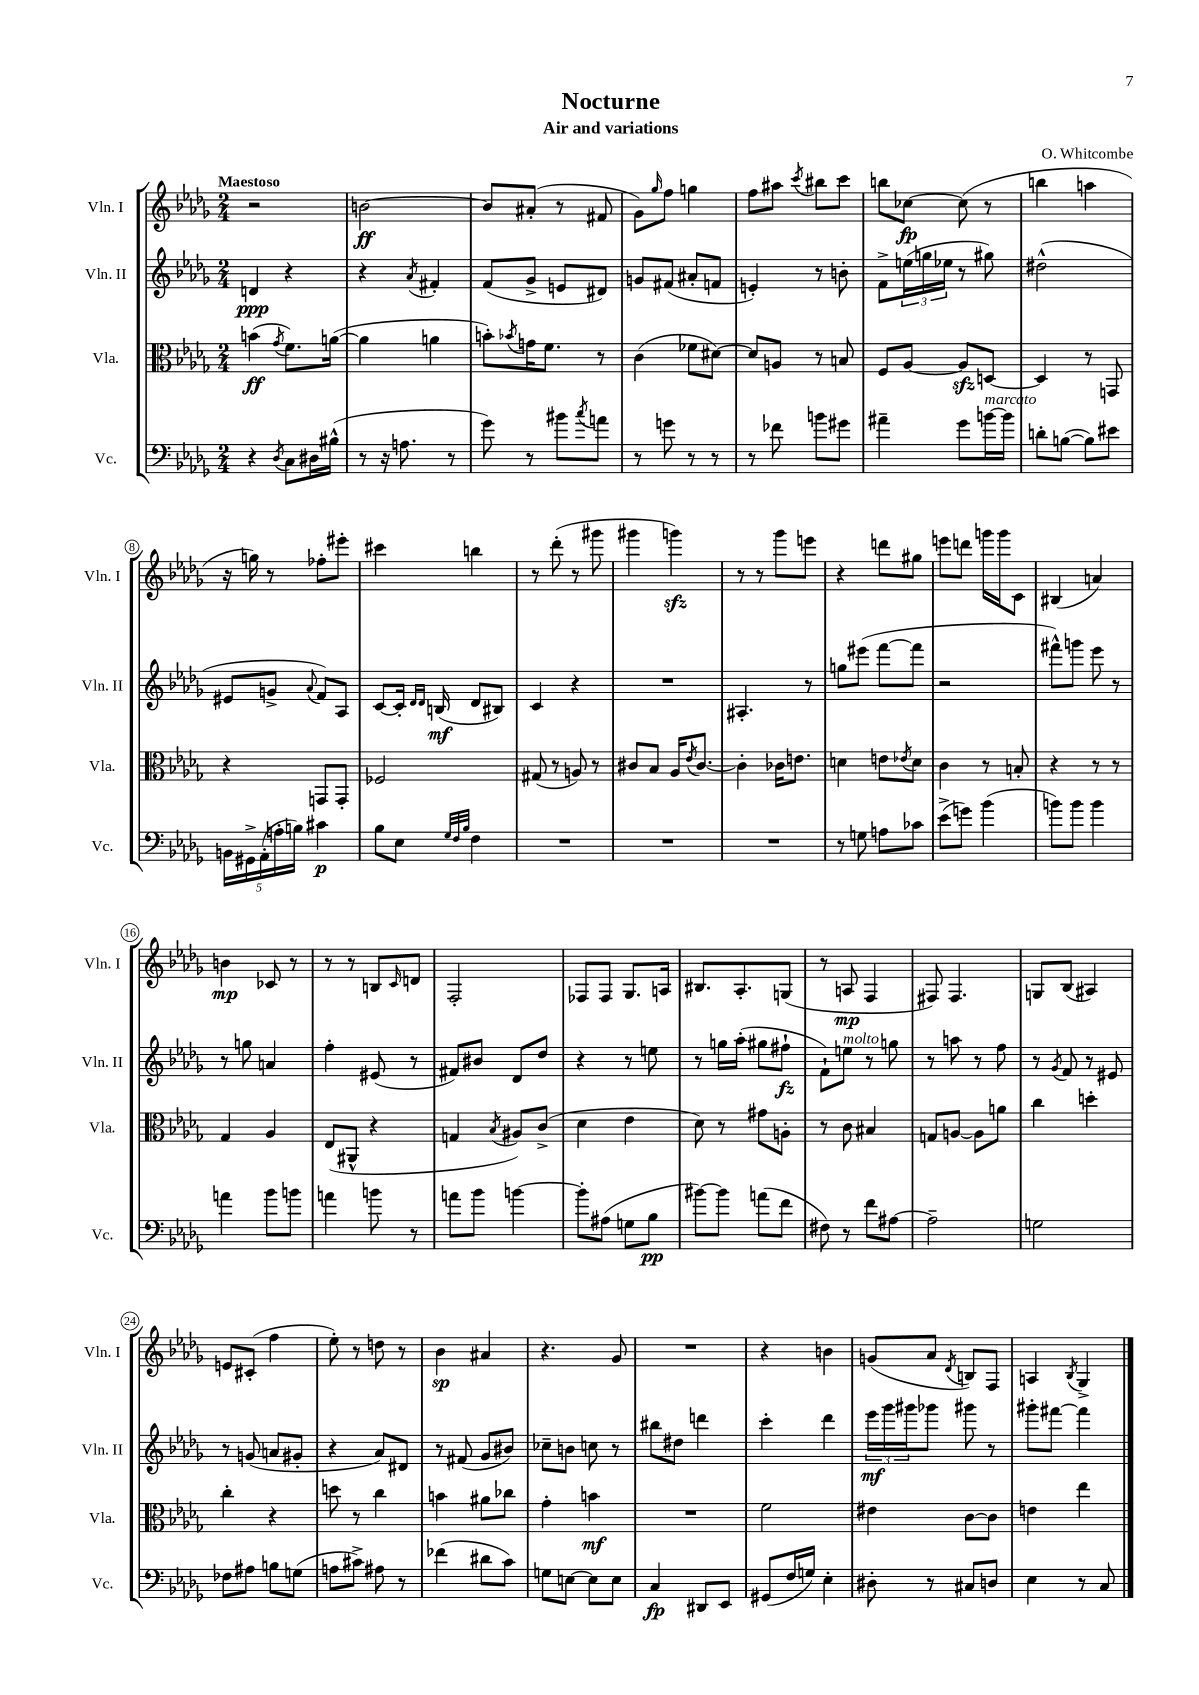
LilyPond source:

\header { title = "Nocturne" composer = "O. Whitcombe" subtitle = "Air and variations" }
<<
\new StaffGroup <<
\new Staff = "s0" \with { instrumentName = "Vln. I" shortInstrumentName = "Vln. I" } {
    \clef treble \key des \major \numericTimeSignature \time 2/4 \tempo "Maestoso"
    r2 |
    b'2~\ff |
    b'8 ais'8-.( r8 fis'8 |
    ges'8) \grace { ges''16 } f''8 g''4 |
    f''8 ais''8 \acciaccatura { c'''8 } bis''8 c'''8 |
    b''8 ces''8~\fp ces''8( r8 |
    b''4 a''4 |
    r16 g''16) r8 fes''8-. eis'''8-. |
    cis'''4 b''4 |
    r8 des'''8-.( r8 gis'''8 |
    gis'''4 g'''4\sfz) |
    r8 r8 ges'''8 e'''8 |
    r4 d'''8 gis''8 |
    e'''8 d'''8 g'''16 g'''16 c'8 |
    bis4( a'4) |
    b'4\mp ces'8 r8 |
    r8 r8 b8 \grace { c'16 } d'8 |
    f2-. |
    fes8 fes8 ges8. a16 |
    bis8. aes8.-. g8( |
    r8 a8\mp f4 |
    fis8) fis4. |
    g8 bes8( ais4) |
    e'8 cis'8-.( f''4 |
    ees''8-.) r8 d''8 r8 |
    bes'4\sp ais'4 |
    r4. ges'8 |
    R2 |
    r4 b'4 |
    g'8( aes'8 \acciaccatura { des'8 } b8) f8 |
    a4 \acciaccatura { bes8 } ges4-> \bar "|." |
}
\new Staff = "s1" \with { instrumentName = "Vln. II" shortInstrumentName = "Vln. II" } {
    \clef treble \key des \major \numericTimeSignature \time 2/4
    d'4\ppp r4 |
    r4 \acciaccatura { aes'8 } fis'4-. |
    f'8( ges'8-> e'8 dis'8) |
    g'8 fis'8( ais'8-. f'8 |
    e'4-.) r8 b'8-. |
    f'8-> \tuplet 3/2 { e''16( g''16 ees''16 } r8 gis''8) |
    dis''2-^( |
    eis'8 g'8-> \appoggiatura { aes'8 } f'8) aes8 |
    c'8~ c'16-. \grace { des'16 des'16 } b16\mf( des'8 bis8) |
    c'4 r4 |
    R2 |
    ais4.-. r8 |
    g''8 eis'''8( f'''8~ f'''8 |
    r2 |
    fis'''8-^) g'''8 ees'''8 r8 |
    r8 g''8 a'4 |
    f''4-. eis'8( r8 |
    fis'8) bis'8 des'8 des''8 |
    r4 r8 e''8 |
    r8 g''16 aes''16-.( gis''8 fis''8-!\fz |
    f'8-!) e''8^\markup { \italic "molto" } r8 g''8 |
    r8 a''8 r8 f''8 |
    r8 \acciaccatura { ges'8 } f'8 r8 eis'8 |
    r8 g'8( a'8 gis'8-. |
    r4 aes'8) dis'8 |
    r8 fis'8( ges'8 bis'8) |
    ces''8-- b'8 c''8 r8 |
    bis''8 dis''8 d'''4 |
    c'''4-. des'''4 |
    \tuplet 3/2 { ees'''16\mf ges'''16 gis'''16 } ges'''8 gis'''8 r8 |
    gis'''8-. fis'''8~ fis'''4 \bar "|." |
}
\new Staff = "s2" \with { instrumentName = "Vla." shortInstrumentName = "Vla." } {
    \clef alto \key des \major \numericTimeSignature \time 2/4
    b'4\ff( \acciaccatura { ges'8 } f'8.) a'16~( |
    a'4 a'4 |
    b'8-.) \acciaccatura { bes'8 } g'16 f'8. r8 |
    c'4( fes'8 dis'8~) |
    dis'8 a8 r8 b8 |
    f8 aes8~ aes8\sfz d8~ |
    d4 r8 g,8 |
    r4 g,8 g,8-. |
    fes2 |
    gis8( r8 a8) r8 |
    cis'8 bes8 aes16 \acciaccatura { ees'8 } cis'8.~ |
    cis'4-. ces'16 e'8. |
    d'4 e'8 \acciaccatura { ees'8 } d'8 |
    c'4 r8 b8-. |
    r4 r8 r8 |
    ges4 aes4 |
    ees8( ais,8-^ r4 |
    g4 \acciaccatura { bes8 } ais8) c'8->( |
    des'4 ees'4 |
    des'8) r8 gis'8 a8-. |
    r8 c'8 bis4 |
    g8 a8~ a8 a'8 |
    c''4 d''4-. |
    c''4-. r4 |
    d''8 r8 c''4 |
    b'4 ais'8 ces''8 |
    ges'4-. b'4\mf |
    R2 |
    f'2 |
    eis'4 c'8~ c'8 |
    e'4 ees''4 \bar "|." |
}
\new Staff = "s3" \with { instrumentName = "Vc." shortInstrumentName = "Vc." } {
    \clef bass \key des \major \numericTimeSignature \time 2/4
    r4 \acciaccatura { des8 } c8 dis16 bis16-^( |
    r8 r16 a8. r8 |
    ges'8) r8 bis'8 \acciaccatura { c''8 } a'8 |
    r8 g'8 r8 r8 |
    r8 fes'8 b'8 gis'8 |
    ais'4-- ges'8 b'16~^\markup { \italic "marcato" } b'16 |
    d'8-. b8~( b8) eis'8 |
    \tuplet 5/4 { b,16 gis,16-> aes,16-.( a16-. b16) } cis'4\p |
    bes8 ees8 \grace { ges32 f32 bes32 } f4 |
    R2 |
    R2 |
    R2 |
    r8 g8 a8 ces'8 |
    ees'8->( g'8) bes'4( |
    b'8) b'8 b'4 |
    a'4 bes'8 b'8 |
    a'4 b'8 r8 |
    a'8 bes'8 b'4~ |
    b'8-. ais8( g8 bes8\pp |
    bis'8~) bis'8 a'8( f'8 |
    fis8) r8 f'8 ais8~ |
    ais2-- |
    g2 |
    fes8 ais8 b8 g8( |
    a8 cis'8->) ais8 r8 |
    fes'4( dis'8 c'8) |
    g8 e8~ e8 e8 |
    c4\fp dis,8 ees,8 |
    gis,8( f16 g16) ees4-. |
    dis8-. r8 cis8 d8 |
    ees4 r8 c8 \bar "|." |
}
>>
>>
\layout { \context { \Score \override BarNumber.stencil = #(make-stencil-circler 0.1 0.3 ly:text-interface::print) } }
